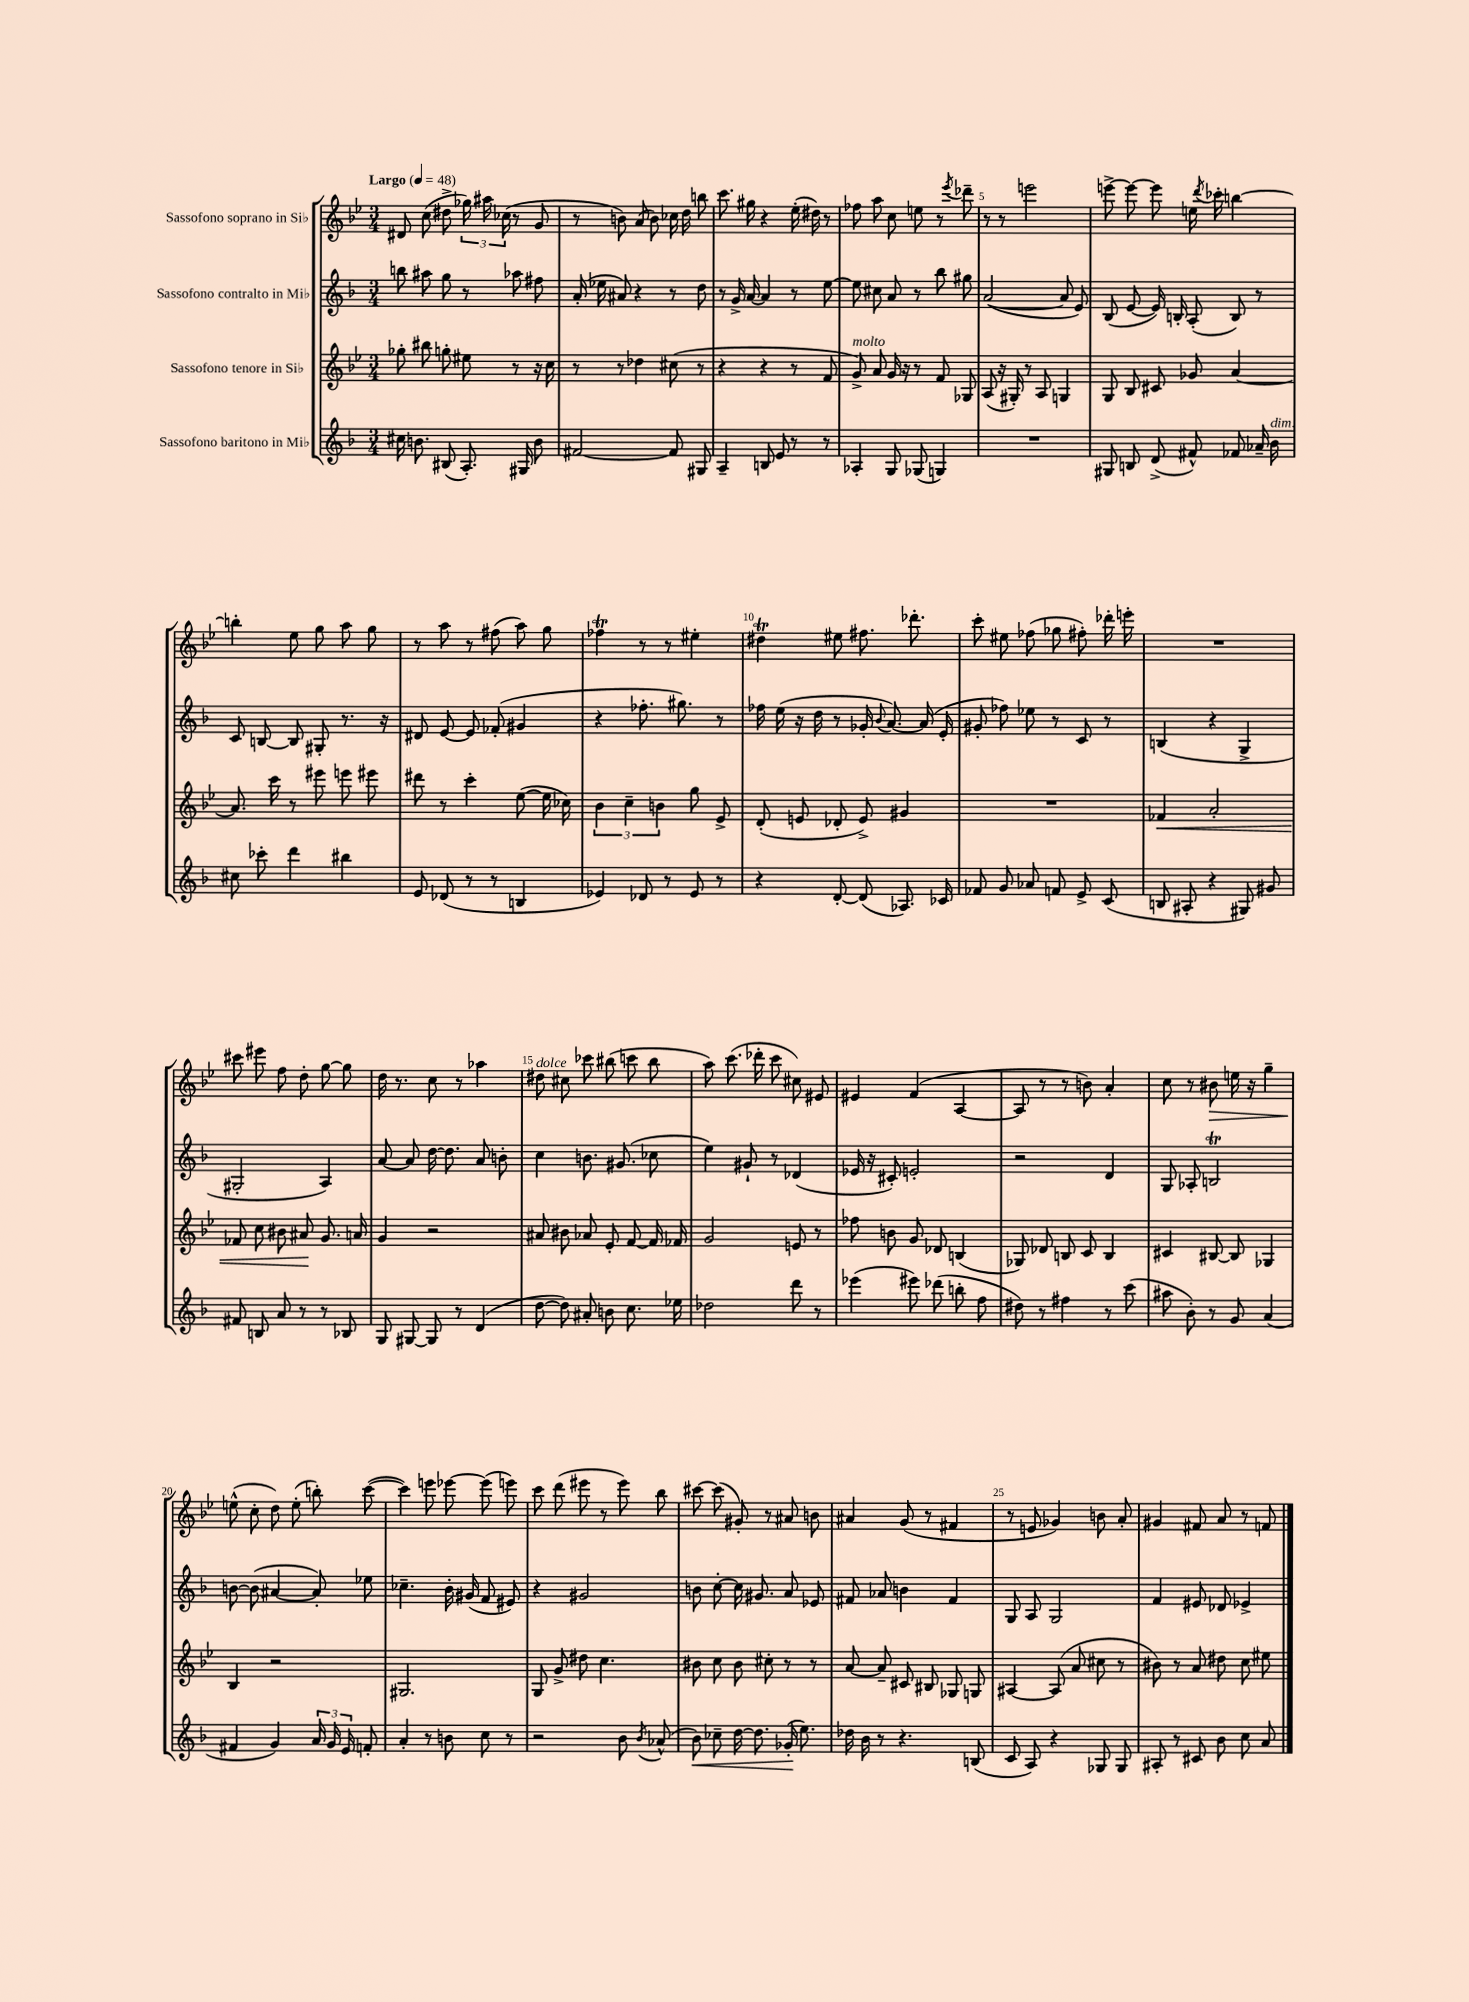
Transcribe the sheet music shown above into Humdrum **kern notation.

**kern	**kern	**kern	**kern
*staff4	*staff3	*staff2	*staff1
*clefG2	*clefG2	*clefG2	*clefG2
*k[b-]	*k[b-e-]	*k[b-]	*k[b-e-]
*M3/4	*M3/4	*M3/4	*M3/4
*MM48	*MM48	*MM48	*MM48
16cc#	8gg-'	8bb	8d#
8.b	.	.	.
.	8bb#	8aa#	(8cc
(8B#	8gg'	8gg	8dd#^
8.A')	8ee#	8r	24gg-)
.	.	.	24aa#
.	.	.	(24cc-
.	8r	8aa-	8r
16G#	.	.	.
8b	16r	8ff#	8g
.	16cc	.	.
=	=	=	=
[2f#	8r	(16a'	8r
.	.	16ee-	.
.	8r	8a#)	8b)
.	4dd-	4r	(8a
.	.	.	8b)
8f#]	(8cc#	8r	16cc-
.	.	.	16dd
8G#	8r	8dd	8bb
=	=	=	=
4A~	4r	8r	8.ccc
.	.	16g^	.
.	.	[16a	16gg#
8B	4r	4a]	4r
8e	.	.	.
8r	8r	8r	(16ee-'
.	.	.	16dd#)
8r	8f	[8ee	8r
=	=	=	=
4A-'	8g^)	8ee]	8ff-
.	8a	8cc#	8aa
8G	16g	8a	8cc
.	16r	.	.
(8G-	8r	8r	8ee
4G)	8f	8bb-	8r
.	.	.	8qeee-
.	8G-	8gg#	8ddd-~
=	=	=	=
2.r	(8A	([2a	8r
.	16r	.	8r
.	16G#')	.	.
.	8r	.	2eee
.	8A	.	.
.	4G	8a]	.
.	.	8e)	.
=	=	=	=
8G#	8G	(8B-	[8eee^
8B	8B-	[8e	8eee_
(8d^	8c#	16e])	8eee]
.	.	16B'	.
8f#^^)	8g-	(8A'	16ee
.	.	.	8qddd
.	.	.	16ccc-'
8f-	[4a	8B)	[4bb
16a-~	.	8r	.
16b-	.	.	.
=	=	=	=
8cc#	8.a]	8c	4bb']
8ccc-'	.	[8B	.
.	16ccc	.	.
4ddd	8r	8B]	8ee-
.	8eee#	8G#'	8gg
4bb#	8eee	8.r	8aa
.	8eee#	.	8gg
.	.	16r	.
=	=	=	=
8e	8ddd#	8d#	8r
(8d-	8r	[8e	8aa
8r	4ccc'	8e]	8r
8r	.	(8f-'	(8ff#
4B	([8ee-	4g#	8aa)
.	16ee-]	.	8gg
.	16cc-)	.	.
=	=	=	=
4e-)	6b-	4r	4ff-
.	6cc~	.	.
8d-	.	8.ff-'	8r
.	6b	.	.
8r	.	.	8r
.	.	8.gg#)	.
8e-	8gg	.	4ee#'
8r	8e-^	8r	.
=	=	=	=
4r	(8d'	16ff-	4dd#
.	.	(16ee	.
.	8e	16r	.
.	.	16dd	.
[8d'	8d-'	8r	8ee#
(8d]	8e^)	16g-'	8.ff#
.	.	8qqb-	.
.	.	[8.a)	.
8.A-)	4g#	.	.
.	.	.	8.ddd-'
.	.	(16a]	.
16c-	.	16e'	.
=	=	=	=
8f-	2.r	8g#'	8ccc'
8g	.	8ff-)	8ee#
8a-	.	8ee-	(8ff-
8f	.	8r	8gg-
8e^	.	8c	8ff#')
(8c	.	8r	16ddd-'
.	.	.	16eee'
=	=	=	=
8B	4f-	(4B	2.r
8A#'	.	.	.
4r	2a'	4r	.
8G#)	.	4G^	.
8g#	.	.	.
=	=	=	=
8f#	8f-	2G#'	8ccc#
8B	8cc	.	8eee#
8a	8b#	.	8ff
8r	8a#	.	8dd'
8r	8.g	4A)	[8gg
8B-	.	.	8gg]
.	16a	.	.
=	=	=	=
8G	4g	[8a	16dd
.	.	.	8.r
[8G#	.	8a]	.
8G#]	2r	[16dd	8cc
.	.	8.dd]	.
8r	.	.	8r
(4d	.	8a	4aa-
.	.	8b'	.
=	=	=	=
[8dd	8a#	4cc	8dd#
8dd])	8b#	.	8cc#
8a#'	8a-	8.b	8ccc-
8b	8e-'	.	(8bb#
.	.	(8.g#	.
8.cc	[8f	.	8ccc
.	16f]	8cc-	8bb#
16ee-	16f-	.	.
=	=	=	=
2dd-	2g	4ee)	8aa)
.	.	.	(8.ccc
.	.	8g#`	.
.	.	.	16ddd-'
.	.	8r	8ccc
8ddd	8e	(4d-	8cc#)
8r	8r	.	8e#
=	=	=	=
(4eee-	8ff-	16e-	4e#
.	.	16r	.
.	8b	8c#')	.
8eee#)	8g	2e'	(4f
(8ddd-	8d-	.	.
8bb'	(4B	.	[4A
8ff	.	.	.
=	=	=	=
8dd#)	8G-)	2r	8A]
8r	8d-	.	8r
4ff#	8B	.	8r
.	8c	.	8b)
8r	4B	4d	4a'
(8ccc	.	.	.
=	=	=	=
8aa#	4c#	8G	8cc
8b-')	.	8A-'	8r
8r	[8B#	2B	8b#
8g	8B#]	.	16ee
.	.	.	16r
(4a	4G-	.	4gg~
=	=	=	=
4f#	4B-	[8b	(8ee^^
.	.	(8b]	8cc'
4g)	2r	[4a#	8dd)
.	.	.	(8ee'
24a	.	8a#'])	8bb')
24g	.	.	.
24e	.	.	.
8f'	.	8ee-	([8ccc
=	=	=	=
4a'	2.G#	4.cc-~	4ccc])
8r	.	.	8eee
8b	.	16b-'	[8eee-
.	.	(16g#	.
8cc	.	8f	(8eee-]
8r	.	8e#)	8eee)
=	=	=	=
2r	8G	4r	8ccc
.	8g^	.	(8ddd
.	8dd#	2g#	8eee#
.	4.cc	.	8r
8b-	.	.	8eee#)
8qb-	.	.	.
(8a-^^	.	.	8bb-
=	=	=	=
8b-)	8b#	8b	[8ccc#
8cc-~	8cc	[8cc'	(8ccc#]
[16dd	8b#	16cc]	8g#')
8.dd]	.	8.g#	.
.	8cc#'	.	8r
(16g-'	8r	8a	8a#
8.ee)	.	.	.
.	8r	8e-	8b
=	=	=	=
16dd-	[8a	8f#	4a#
16b-	.	.	.
8r	8a~]	8a-	.
4.r	8c#	4b	(8g
.	8B#	.	8r
.	8G-	4f#	4f#
(8B	8G	.	.
=	=	=	=
8c	[4A#	8G	8r
8A)	.	8A	8e
4r	(8A#]	2G	4g-)
.	8a	.	.
8G-	8cc#	.	8b
8G-	8r	.	8a'
=	=	=	=
8A#'	8b#)	4f	4g#
8r	8r	.	.
8c#	8a	8e#	8f#
8b-	8dd#	8d-	8a
8cc	8cc	4e-^	8r
8a	8ee#	.	8f
==	==	==	==
*-	*-	*-	*-
